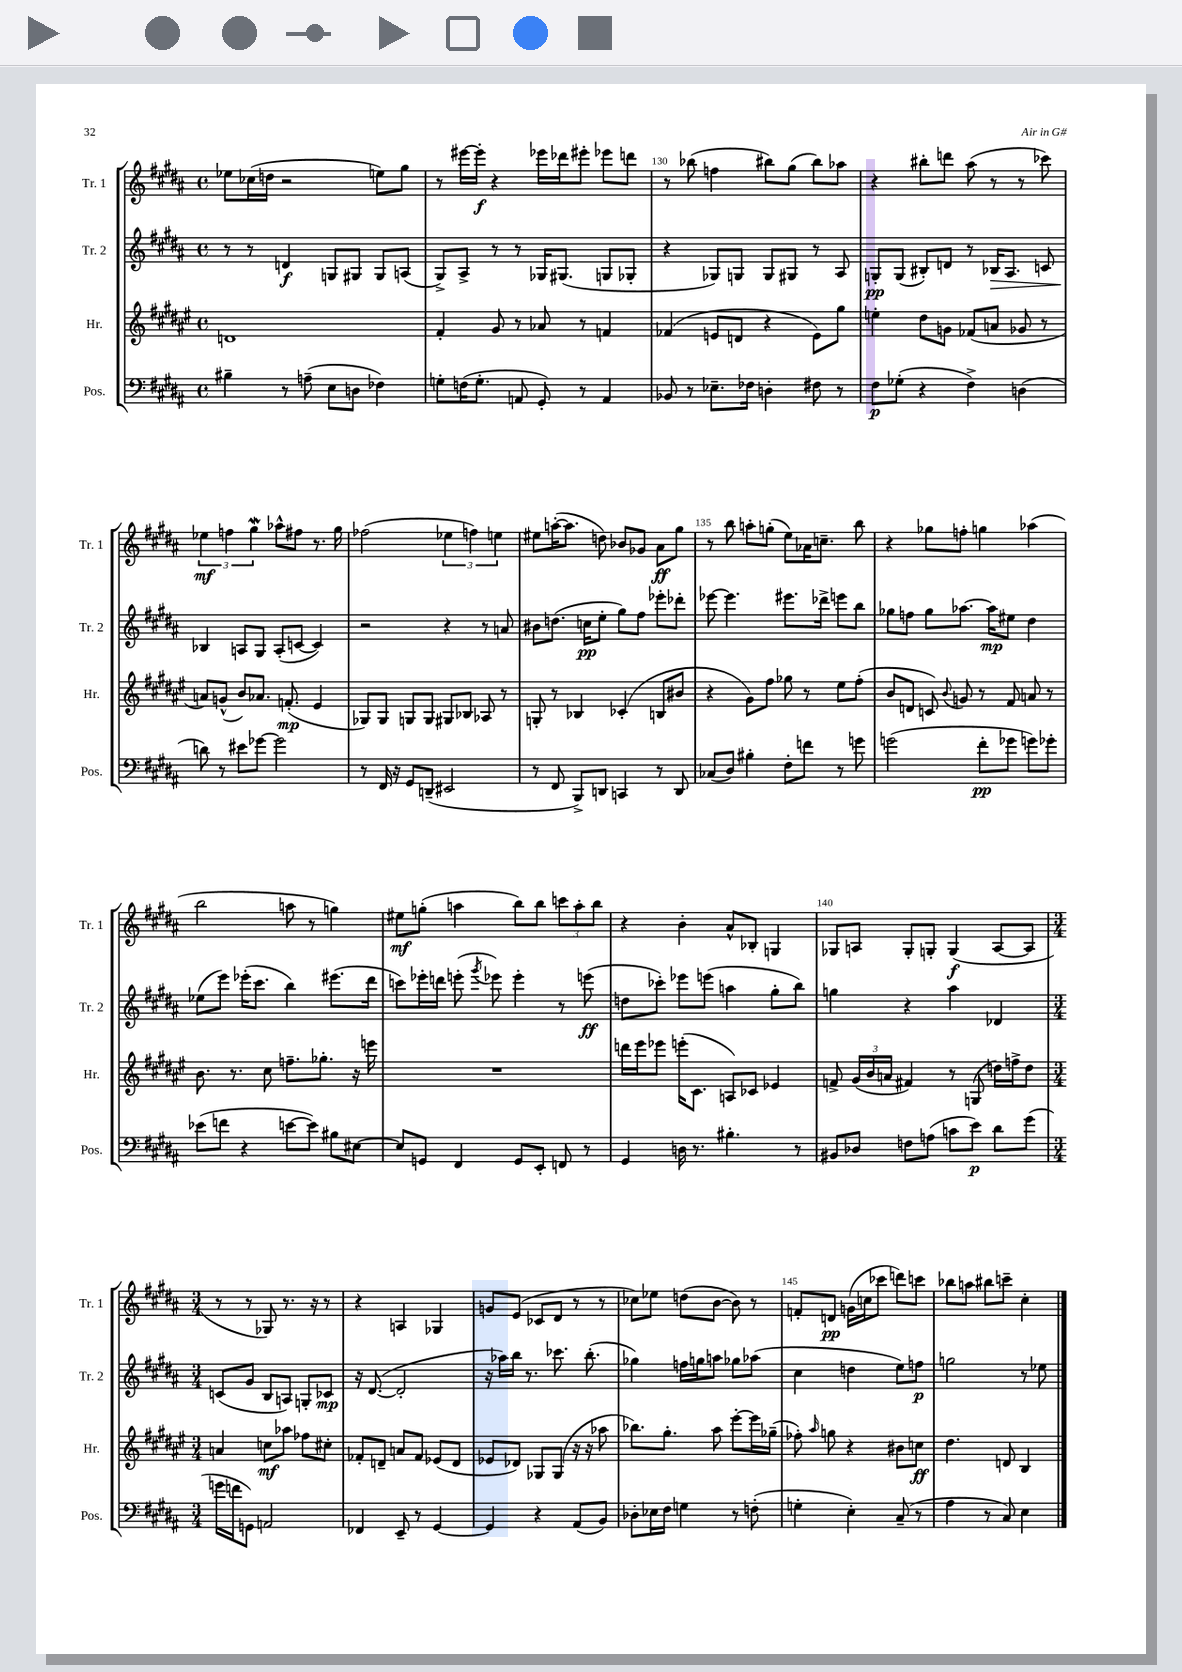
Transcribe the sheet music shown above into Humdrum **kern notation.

**kern	**dynam	**kern	**dynam	**kern	**dynam	**kern	**dynam
*part4	*part4	*part3	*part3	*part2	*part2	*part1	*part1
*staff4	*staff4	*staff3	*staff3	*staff2	*staff2	*staff1	*staff1
*I"Pos.	*	*I"Hr.	*	*I"Tr. 2	*	*I"Tr. 1	*
*I'Pos.	*	*I'Hr.	*	*I'Tr. 2	*	*I'Tr. 1	*
*clefF4	*	*clefG2	*	*clefG2	*	*clefG2	*
*k[f#c#g#d#a#]	*	*k[f#c#g#d#a#e#]	*	*k[f#c#g#d#a#]	*	*k[f#c#g#d#a#]	*
*M4/4	*	*M4/4	*	*M4/4	*	*M4/4	*
*met(c)	*	*met(c)	*	*met(c)	*	*met(c)	*
=128	=128	=128	=128	=128	=128	=128	=128
4B#X~\	.	1dn	.	8r	.	8ee-X\L	.
.	.	.	.	8r	.	(16cc-X\L	.
.	.	.	.	.	.	16ddn\JJ	.
8r	.	.	.	4dn/	f	2r	.
(8An~\	.	.	.	.	.	.	.
8E\L	.	.	.	8Gn/L	.	.	.
8Dn\J	.	.	.	8G#X/J	.	.	.
4F-X\)	.	.	.	8G#/L	.	8een\L)	.
.	.	.	.	(8An/J	.	8gg#\J	.
=129	=129	=129	=129	=129	=129	=129	=129
8Gn'\L	.	4f#'/	.	8G#^/L)	.	8r	.
(16Fn\K	.	.	.	8A#^/J	.	[16eee#X\LL	.
8.G'\J	.	.	.	.	.	16eee#'\JJ]	f
.	.	8g#/	.	8r	.	4r	.
8AAn/	.	8r	.	8r	.	.	.
8GG#'/)	.	8a-X/	.	16G-X/KL	.	16eee-X\LL	.
.	.	.	.	(8.G#X/J	.	16ddd-X\J	.
8r	.	8r	.	.	.	8eee#X'\J	.
4AA/	.	4fn/	.	8Gn/L	.	8eee-X\L	.
.	.	.	.	8G-X'/J	.	8dddn\J	.
=130	=130	=130	=130	=130	=130	=130	=130
8BB-X/	.	(4f-X/	.	4r	.	8r	.
8r	.	.	.	.	.	(8bb-X\	.
8.E-X~\L	.	8en/L	.	8G-X/L)	.	4ffn\	.
.	.	8dn/J	.	8Gn/J	.	.	.
16F-X\Jk	.	.	.	.	.	.	.
4Dn'\	.	4r	.	8G/L	.	8bb#X\L)	.
.	.	.	.	8G#X/J	.	(8gg#\J	.
8F#X\	.	8e\L)	.	8r	.	8bb#\L)	.
8r	.	8gg#\J	.	8A#/	.	8aa-X\J	.
=131	=131	=131	=131	=131	=131	=131	=131
8F#\L	p	4een'\	.	8Gn'/L	pp	4r	.
(8G-X'\J	.	.	.	(8G/J	.	.	.
4r	.	8dd#\L	.	8B#X'/L)	.	8bb#X'\L	.
.	.	8gn\J	.	8dn/J	.	8dddn\J	.
4F#^\)	.	(8f-X/L	.	8r	.	(8aa#\	.
!	!	!	!	!	!LO:HP:b	!	!
.	.	8an/J	.	16B-X/KL	>	8r	.
.	.	.	.	8.A#/J	.	.	.
(4Dn\	.	8g-X/	.	.	.	8r	.
.	.	8r	.	8cn/	.	8ccc-X\)	.
!!LO:LB:g=z
=132	=132	=132	=132	=132	=132	=132	=132
8dn\)	.	8an/L)	.	4B-X/	.	6ee-X\	mf
8r	.	(8gn^^/J	.	.	.	.	.
.	.	.	.	.	.	6ffn\	.
8e#X\L	.	8b/L)	.	8An/L	]	.	.
.	.	.	.	.	.	6gg#W\	.
[8g-X\J	.	8.a-X/J	.	8G#/J	.	.	.
2g-\]	.	.	.	(8A'/L	.	8aa-X^^\L	.
.	.	(8.fn'/	mp	.	.	.	.
.	.	.	.	[8cn/J	.	8ff#X\J	.
.	.	4e#/	.	4c/])	.	8.r	.
.	.	.	.	.	.	16gg#\	.
=133	=133	=133	=133	=133	=133	=133	=133
8r	.	8G-X/L)	.	2r	.	(2ff-X\	.
16FF#/	.	8G-/J	.	.	.	.	.
16r	.	.	.	.	.	.	.
8GG#/L	.	8Gn/L	.	.	.	.	.
(8DDn~/J	.	8G/J	.	.	.	.	.
2EE#X/	.	8G#X/L	.	4r	.	6ee-X\	.
.	.	8B-X/J	.	.	.	.	.
.	.	.	.	.	.	6ffn\)	.
.	.	8A-X/	.	8r	.	.	.
.	.	.	.	.	.	6een\	.
.	.	8r	.	8an/	.	.	.
=134	=134	=134	=134	=134	=134	=134	=134
8r	.	8Gn'/	.	8b#X\L	.	8ee#X\L	.
8FF#/	.	8r	.	(8.ddn\J	.	([16aan'\K	.
.	.	.	.	.	.	8.aa\J]	.
8BBB^/L)	.	4B-X/	.	.	.	.	.
.	.	.	.	16ccn\KL	pp	.	.
8DDn/J	.	.	.	8ee'\J	.	8ddn\)	.
4CCn/	.	(4c-X'/	.	8gg#\L)	.	8b-X/L	.
.	.	.	.	8ff#\J	.	8g-X/J	.
8r	.	8Bn/L	.	8eee-X'\L	.	8a#\L	ff
8DD/	.	8b#X/J	.	8ddd-X'\J	.	8gg#\J	.
=135	=135	=135	=135	=135	=135	=135	=135
(8C-X/L	.	4r	.	[8eee-X\	.	8r	.
8D#/J)	.	.	.	4.eee-\]	.	8bb\	.
4B#X'\	.	8g#\L)	.	.	.	8aan'\L	.
.	.	8ff#\J	.	.	.	(8ggn'\J	.
8F#'\L	.	8gg-X\	.	8.eee#X\L	.	8ee\L)	.
8fn\J	.	8r	.	.	.	16a-X\K	.
.	.	.	.	16ddd-X^\Jk	.	8.ccn~\J	.
8r	.	8ee#\L	.	8eeen\L	.	.	.
8gn\	.	(8ff#'\J	.	8bb\J	.	8bb\	.
=136	=136	=136	=136	=136	=136	=136	=136
(2gn\	.	8b/L	.	8gg-X\L	.	4r	.
.	.	8dn/J	.	8ffn\J	.	.	.
.	.	8cn/)	.	8gg-\L	.	8gg-X\L	.
.	.	8qqb/	.	.	.	.	.
.	.	8gn/	.	[8.aa-X\J	.	8ffn'\J	.
8f#'\L	pp	8r	.	.	.	4ggn\	.
.	.	.	.	16aa-\KL]	mp	.	.
8g-X\J	.	8f#/	.	8ee#X\J	.	.	.
8gn\L)	.	8an/	.	4dd#\	.	(4aa-X\	.
8g-X'\J	.	8r	.	.	.	.	.
!!LO:LB:g=z
=137	=137	=137	=137	=137	=137	=137	=137
(8e-X\L	.	8.b\	.	(8ee-X\L	.	2bb\	.
8fn\J	.	.	.	8eee\J)	.	.	.
.	.	8.r	.	.	.	.	.
4r	.	.	.	(16eee-X'\KL	.	.	.
.	.	.	.	8.ccc#\J	.	.	.
.	.	8cc#\	.	.	.	.	.
[8en\L	.	8.ffn~\L	.	4bb\)	.	8aan\	.
8e\J])	.	.	.	.	.	8r	.
.	.	8.gg-X'\J	.	.	.	.	.
8B#X\L	.	.	.	(8.eee#X\L	.	4ggn\)	.
[8E#X\J	.	16r	.	.	.	.	.
.	.	16eeen\	.	16ddd#\Jk	.	.	.
=138	=138	=138	=138	=138	=138	=138	=138
8E#/L]	.	1r	.	8cccn\L)	.	8ee#X\L	mf
8GGn/J	.	.	.	16eee-X'\L	.	(8ggn'\J	.
.	.	.	.	16dddn\JJ	.	.	.
4FF#/	.	.	.	(8eeen'\	.	4aan\	.
.	.	.	.	8qggg#/	.	.	.
.	.	.	.	8eee-X\)	.	.	.
8GG/L	.	.	.	4eee-'\	.	8bb\L)	.
8EE'/J	.	.	.	.	.	8bb\J	.
8FFn/	.	.	.	8r	.	12cccn\L	.
.	.	.	.	.	.	12aa'\	.
8r	.	.	.	(8eeen\	ff	.	.
.	.	.	.	.	.	12bb\J	.
=139	=139	=139	=139	=139	=139	=139	=139
4GG#/	.	16dddn\LL	.	8ddn\L	.	4r	.
.	.	16eee#\J	.	.	.	.	.
.	.	8eee-X\J	.	8ccc-X'\J)	.	.	.
16Dn\	.	(16eeen'\KL	.	8eee-X\L	.	4b'\	.
8.r	.	8.c#\J	.	.	.	.	.
.	.	.	.	(8eeen\J	.	.	.
4.B#X'\	.	8An/L)	.	4aan\	.	8a#^^/L	.
.	.	8c-X/J	.	.	.	8B-X'/J	.
.	.	4e-X/	.	8gg#'\L	.	4Gn/	.
8r	.	.	.	8bb\J)	.	.	.
=140	=140	=140	=140	=140	=140	=140	=140
8BB#X/L	.	8fn^/	.	4ggn\	.	8G-X/L	.
8D-X/J	.	(24g#/LL	.	.	.	8An/J	.
.	.	24b/	.	.	.	.	.
.	.	24an/JJ	.	.	.	.	.
8Fn\L	.	4f#X/)	.	4r	.	8G-'/L	.
(8An\J	.	.	.	.	.	8Gn'/J	.
8cn\L	.	8r	.	4aa#\	.	(4G/	f
8e\J)	p	(8Gn/	.	.	.	.	.
8d#\L	.	16ddn\LL)	.	4d-X/	.	[8A/L	.
.	.	16ffn^\J	.	.	.	.	.
(8g#\J	.	8dd\J	.	.	.	8A/J]	.
!!LO:LB:g=z
=141	=141	=141	=141	=141	=141	=141	=141
*M3/4	*	*M3/4	*	*M3/4	*	*M3/4	*
16gn\LL	.	4an/	.	(8cn/L	.	8r	.
16fn\J	.	.	.	.	.	.	.
8GGn\J)	.	.	.	8g#/J	.	8r	.
2AAn/	.	8ccn\L	mf	8B/L	.	8G-X/)	.
.	.	8aa-X\J	.	8An/J)	.	8.r	.
.	.	8ff-X\L	.	8Gn'/L	.	.	.
.	.	.	.	.	.	16r	.
.	.	8cc#X'\J	.	8c-X/J	mp	8r	.
=142	=142	=142	=142	=142	=142	=142	=142
4FF-X/	.	8f-X'/L	.	16r	.	4r	.
.	.	.	.	([8.d#/	.	.	.
.	.	8dn~/J	.	.	.	.	.
8EE~/	.	8an/L	.	2d#'/]	.	4An/	.
8r	.	8f-/J	.	.	.	.	.
[4GG#/	.	(8e-X/L	.	.	.	4G-X/	.
.	.	8d/J	.	.	.	.	.
=143	=143	=143	=143	=143	=143	=143	=143
4GG#/]	.	8e-X/L	.	16r	.	8gn/L	.
.	.	.	.	16aa-X\LL)	.	.	.
.	.	8d-X/J)	.	16bb\JJ	.	(8e/J	.
.	.	.	.	8.r	.	.	.
4r	.	8G-X/L	.	.	.	8c-X/L	.
.	.	(8G-/J	.	8.ccc-X\	.	8d#/J	.
(8AA#/L	.	16r	.	.	.	8r	.
.	.	16r	.	(8.bb'\	.	.	.
8BB/J)	.	8aa-X\	.	.	.	8r	.
=144	=144	=144	=144	=144	=144	=144	=144
8D-X'\L	.	8.bb-X\L)	.	4gg-X\)	.	8cc-X\L)	.
16E-X\L	.	.	.	.	.	8ee-X\J	.
16F#\JJ	.	8.gg#'\J	.	.	.	.	.
4Gn\	.	.	.	16ffn\LL	.	(8ddn\L	.
.	.	.	.	16ggn\J	.	.	.
.	.	8aa#\	.	8aan\J	.	[8b\J	.
8r	.	[8eee#'\L	.	8gg-X\L	.	8b\])	.
(8Fn'\	.	16eee#\L]	.	(8aa-X\J	.	8r	.
.	.	(16gg-X~\JJ	.	.	.	.	.
=145	=145	=145	=145	=145	=145	=145	=145
4Gn'\	.	8ff-X'\)	.	4cc#\	.	8fn'/L	.
.	.	16qqaa#/	.	.	.	.	.
.	.	8ggn\	.	.	.	8dn/J	pp
4E'\)	.	4r	.	4ddn\	.	(16gn\LL	.
.	.	.	.	.	.	16ccn\J	.
.	.	.	.	.	.	8ccc-X\J	.
(8C#~/	.	8b#X\L	.	8ee\L)	.	8dddn\L)	.
8r	.	8ccn\J	ff	8ffn\J	p	8cccn\J	.
=146	=146	=146	=146	=146	=146	=146	=146
4A#\	.	4.dd#\	.	2ggn\	.	8bb-X\L	.
.	.	.	.	.	.	8aan\J	.
8r	.	.	.	.	.	8bb#X\L	.
8C#/)	.	8dn/	.	.	.	8cccn~\J	.
4E\	.	4B/	.	8r	.	4cc#'\	.
.	.	.	.	8ee-X\	.	.	.
==	==	==	==	==	==	==	==
*-	*-	*-	*-	*-	*-	*-	*-
